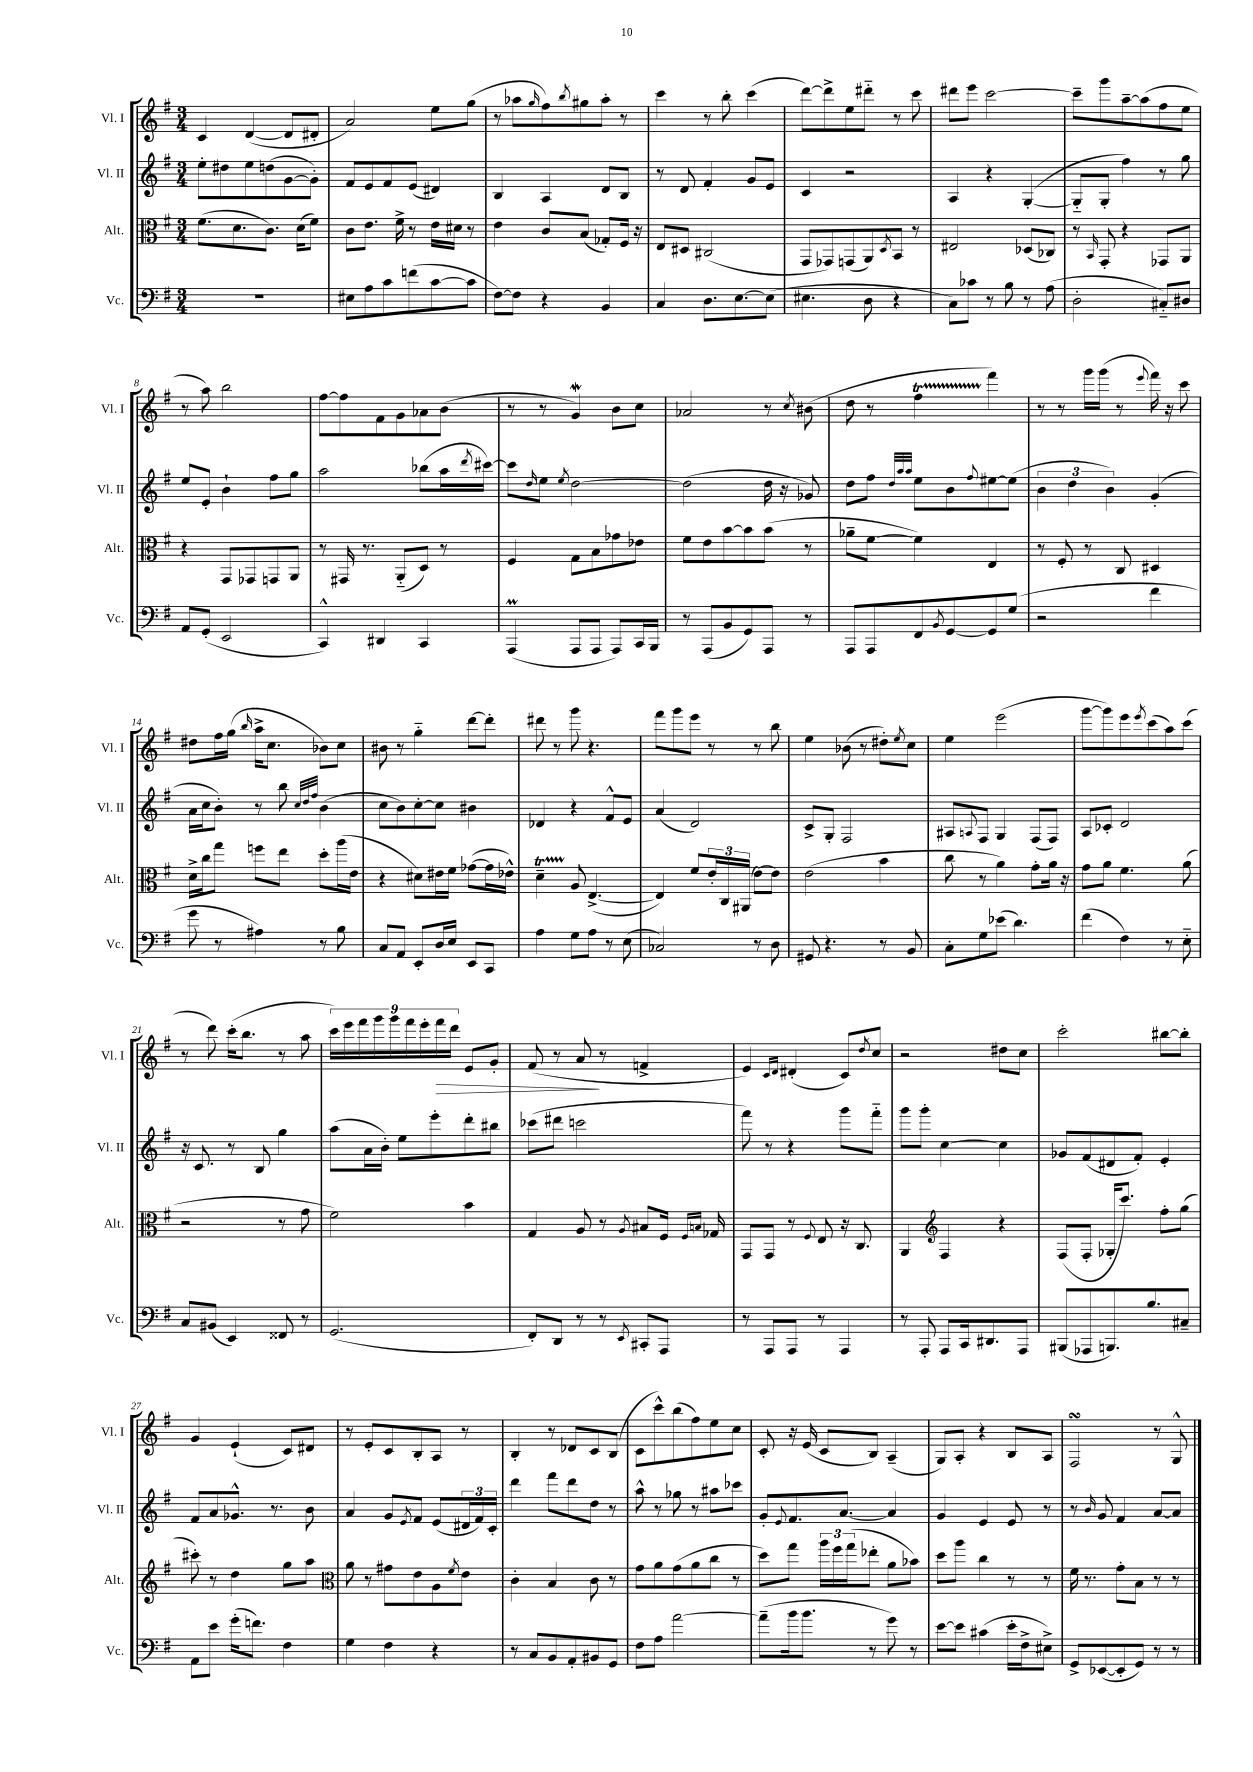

**kern	**kern	**kern	**kern	**dynam
*part4	*part3	*part2	*part1	*part1
*staff4	*staff3	*staff2	*staff1	*staff1
*I"Vc.	*I"Alt.	*I"Vl. II	*I"Vl. I	*
*I'Vc.	*I'Alt.	*I'Vl. II	*I'Vl. I	*
*clefF4	*clefC3	*clefG2	*clefG2	*
*k[f#]	*k[f#]	*k[f#]	*k[f#]	*
*M3/4	*M3/4	*M3/4	*M3/4	*
=1	=1	=1	=1	=1
2.r	(8.f#\L	8ee'\L	4c/	.
.	.	8dd#X\	.	.
.	8.d\	.	.	.
.	.	8ee\	([4d/	.
.	8.c\J)	(8ddn\	.	.
.	.	[8g\	8d/L]	.
.	(16d\KL	.	.	.
.	8f#\J)	8g'\J])	8d#X'/J	.
=2	=2	=2	=2	=2
8E#X\L	8c\L	8f#/L	2a/)	.
8A\	8.e\J	8e/	.	.
8c\	.	8f#/	.	.
.	16f#^\	.	.	.
(8fn\	8r	(8e/J	.	.
[8c\	16e\LL	4d#X/)	8ee\L	.
.	16d#X\JJ	.	.	.
8c\J]	8r	.	(8gg\J	.
=3	=3	=3	=3	=3
[8F#\L)	4e\	4B/	8r	.
8F#\J]	.	.	8aa-X\L	.
.	.	.	16qqgg/	.
4r	8c/L	4A/	8ff#\)	.
.	.	.	8qbb/	.
.	(8B/J	.	8gg#X\	.
4BB/	8G-X'/L)	8d/L	8aa-'\J	.
.	16F#/Jk	8B/J	8r	.
.	16r	.	.	.
=4	=4	=4	=4	=4
4C/	8E/L	8r	4ccc\	.
.	8D#X/J	8d/	.	.
8.D\L	(2C#X/	4f#'/	8r	.
.	.	.	8bb'\	.
[8.E\	.	.	.	.
.	.	8g/L	(4ccc\	.
(8E\J]	.	8e/J	.	.
=5	=5	=5	=5	=5
4.E#X\	8GG/L	4c/	[8ddd\L)	.
.	8GG-X/)	.	8ddd^\]	.
.	(8GGn/	2r	8ee\	.
8D\	8AA/)	.	8ddd#X\J	.
.	8qD/	.	.	.
4r	8BB/J	.	8r	.
.	8r	.	8ccc\	.
=6	=6	=6	=6	=6
8C\L)	2E#X/	4A/	8ddd#X\L	.
8c-X\J	.	.	8eee\J	.
8r	.	4r	[2ccc\	.
8B\	.	.	.	.
8r	(8D-X/L	([4G'/	.	.
(8A\	8C-X/J)	.	.	.
=7	=7	=7	=7	=7
2D'\	8r	8G/L]	8ccc~\L]	.
.	16qqBB/	.	.	.
.	8GG'/	8G'/J	8ggg\	.
.	4r	4ff#\)	[8aa~\	.
.	.	.	(8aa\]	.
8C#X/L)	8GG-X/L	8r	8ff#\	.
8D#X/J	8AA/J	8gg\	8ee\J	.
!!LO:LB:g=z
=8	=8	=8	=8	=8
8AA/L	4r	8ee/L	8r	.
(8GG'/J	.	8e'/J	8aa\)	.
2EE/	8GG/L	4b`\	2bb\	.
.	8GG-X/	.	.	.
.	8GGn/	8ff#\L	.	.
.	8AA/J	8gg\J	.	.
=9	=9	=9	=9	=9
4CC^^/)	8r	2aa\	[8ff#\L	.
.	16GG#X/	.	8ff#\]	.
.	8.r	.	.	.
4DD#X/	.	.	8f#\	.
.	(8AA/L	.	8g\	.
4CC/	8D/J)	(8bb-X\L	8a-X\	.
.	8r	16aa\L	(8b\J	.
.	.	8qddd/	.	.
.	.	[16ccc#X\JJ)	.	.
=10	=10	=10	=10	=10
(4AAAM/	4F#/	8ccc#\L]	8r	.
.	.	16qqdd/	.	.
.	.	8ee\J	8r	.
.	.	8qee/	.	.
8AAA/L	8G\L	[2dd\	4gw/)	.
8AAA/J	8B\	.	.	.
8AAA/L)	8g-X\	.	8b\L	.
16CC/L	8e-X\J	.	8cc\J	.
16BBB/JJ	.	.	.	.
=11	=11	=11	=11	=11
8r	8f#\L	(2dd\]	2a-X/	.
(8AAA/L	8e\	.	.	.
8BB/	[8b\	.	.	.
8GG/)	8b\]	.	.	.
8AAA/J	(8b\J	16dd\	8r	.
.	.	16r	.	.
.	.	.	8qcc/	.
8r	8r	8g-X/)	(8b#X\	.
=12	=12	=12	=12	=12
8AAA/L	8a-X~\L	8dd\L	8dd\	.
8AAA/	[8f#\J	8ff#\J	8r	.
.	.	32qqdd/LLL	.	.
.	.	32qqaa/	.	.
.	.	32qqaa/JJJ	.	.
8FF#/	4f#\])	8ee\L	4ff#t\	.
8qBB/	.	.	.	.
[8GG/	.	8b\	.	.
.	.	8qqff#/	.	.
8GG/]	4E/	[8ee#X\	4fff#\)	.
(8G/J	.	(8ee#\J]	.	.
=13	=13	=13	=13	=13
2r	8r	6b\	8r	.
.	8F#'/	.	8r	.
.	.	6dd\	.	.
.	8r	.	16ggg\LL	.
.	.	.	(16ggg\JJ	.
.	.	6b\)	.	.
.	8C/	.	8r	.
.	.	.	8qqeee/	.
4f#\	4D#X/	(4g'/	16fff#\)	.
.	.	.	16r	.
.	.	.	8ccc\	.
!!LO:LB:g=z
=14	=14	=14	=14	=14
8g\	16d^\LL	16a\LL	8dd#X\L	.
.	16cc\J	16cc\J	.	.
8r	8gg\J	8b'\J)	16ff#\L	.
.	.	.	(16gg\JJ	.
.	.	.	16qqbb/	.
4A#X\)	8ffn\L	8r	16aa^\KL	.
.	.	.	8.cc\J	.
.	8ee\J	8bb\	.	.
.	.	32qqcc/LLL	.	.
.	.	32qqdd/	.	.
.	.	32qqff#/JJJ	.	.
8r	8dd'\L	(4b\	8b-X\L)	.
8B\	(16aa\L	.	8cc\J	.
.	16e\JJ	.	.	.
=15	=15	=15	=15	=15
8C/L	4r	8cc\L	8b#X\	.
8AA/J	.	8b\)	8r	.
8EE'/L	8d#X\L)	[8cc'\	4gg\	.
16D/L	16e#X\L	8cc\J]	.	.
16E/JJ	16f#\JJ	.	.	.
8EE/L	([8g-X\L	4b#X\	[8ddd\L	.
8CC/J	16g-\L]	.	8ddd'\J]	.
.	16e-X^^\JJ)	.	.	.
=16	=16	=16	=16	=16
4A\	4dT~\	4d-X/	8ddd#X\	.
.	.	.	8r	.
8G\L	8A/	4r	8ggg\	.
8A\J	([4.E^/	.	4.r	.
8r	.	8f#^^/L	.	.
(8E\	.	8e/J	.	.
=17	=17	=17	=17	=17
2C-X/)	4E/])	(4a/	8fff#\L	.
.	.	.	8ggg\	.
.	8f#/L	2d/)	8eee\J	.
.	24e'/L	.	8r	.
.	24C/	.	.	.
.	(24AA#X/JJ	.	.	.
8r	[8e\L)	.	8r	.
8D\	8e\J]	.	8bb\	.
=18	=18	=18	=18	=18
8GG#X/	(2e\	8c^/L	4ee\	.
4.r	.	8G'/J	.	.
.	.	2F#/	(8b-X\	.
.	.	.	8r	.
8r	4b\	.	8dd#X'\L)	.
.	.	.	8qee/	.
8BB/	.	.	8cc\J	.
=19	=19	=19	=19	=19
8C'\L	8cc\	8A#X/L	4ee\	.
.	.	8qqAn/	.	.
8G\	8r	8F#/J	.	.
(8e-X\J	4a\)	4G/	(2eee\	.
4.d\)	.	.	.	.
.	8g'\L	(8F#/L	.	.
.	16a\Jk	8F#/J)	.	.
.	16r	.	.	.
=20	=20	=20	=20	=20
(4f#\	8g\L	8A/L	[8ggg\L	.
.	8a\J	8c-X'/J	8ggg\])	.
4F#\)	4.f#\	2d/	8eee\	.
.	.	.	8qeee/	.
.	.	.	(8ccc\	.
8r	.	.	8aa\)	.
8E\	(8a\	.	(8ccc\J	.
!!LO:LB:g=z
=21	=21	=21	=21	=21
8C/L	2r	16r	8r	.
.	.	8.c/	.	.
(8BB#X/J	.	.	8ddd\)	.
4EE/)	.	8r	(16ccc'\KL	.
.	.	.	8.bb\J	.
.	.	8B/	.	.
8FF##X/	8r	4gg\	8r	.
8r	8g\	.	8aa\	.
=22	=22	=22	=22	=22
(2.GG/	2f#\)	(8aa\L	18ccc\LL)	.
.	.	.	18eee\	.
.	.	.	18fff#\	.
.	.	16a\L	.	.
.	.	.	18ggg\	.
.	.	16b'\JJ)	.	.
.	.	.	18ggg\	.
.	.	8ee\L	.	.
.	.	.	18fff#\	.
.	.	.	18eee'\	.
.	.	8eee'\	.	.
!	!	!	!	!LO:HP:b
.	.	.	18fff#\	>
.	.	.	18ddd\JJ	.
.	4b\	8ddd'\	8e/L	.
.	.	8bb#X\J	8g'/J	.
=23	=23	=23	=23	=23
8FF#'/L)	4G/	(8ccc-X\L	(8f#/	.
8DD/J	.	8ddd#X\J	8r	.
8r	8A/	2cccn\	8a/	.
8r	8r	.	8r	]
8qEE/	8qA/	.	.	.
8CC#X'/L	8B#X/L	.	4fn^/	.
8AAA/J	16F#/Jk	.	.	.
.	16qqF#/LL	.	.	.
.	16qqBn/JJ	.	.	.
.	16G-X/	.	.	.
=24	=24	=24	=24	=24
8r	8GG/L	8fff#\)	4e/)	.
8AAA/L	8GG/J	8r	.	.
.	.	.	16qqc/LL	.
.	.	.	16qqd/JJ	.
8AAA/J	8r	4r	(4d#X'/	.
.	8qqF#/	.	.	.
8r	8E/	.	.	.
4AAA/	16r	8ggg\L	8c/L)	.
.	8.C/	.	.	.
.	.	.	8qdd/	.
.	.	8fff#\J	8cc/J	.
=25	=25	=25	=25	=25
8r	4AA/	8ggg\L	2r	.
8AAA'/	.	8ggg'\J	.	.
*	*clefG2	*	*	*
8AAA/L	4F#/	[4cc\	.	.
16CC/k	.	.	.	.
8.DD#X/	.	.	.	.
.	4r	4cc\]	8dd#X\L	.
8AAA/J	.	.	8cc\J	.
=26	=26	=26	=26	=26
(8BBB#X/L	(8F#/L	8g-X/L	2ccc'\	.
8AAA-X/	8F#'/J	(8f#/	.	.
8.BBBn/)	16G-X'/KL	8d#X/	.	.
.	8.ccc/J)	.	.	.
.	.	8f#'/J)	.	.
8.B/	.	.	.	.
.	8ff#'\L	4e'/	[8bb#X\L	.
8C#X~/J	(8gg\J	.	8bb#'\J]	.
!!LO:LB:g=z
=27	=27	=27	=27	=27
8AA\L	8ccc#X'\)	8f#/L	4g/	.
8e\J	8r	8a/	.	.
(16g'\KL	4dd\	8.g-X^^/J	(4e`/	.
8.fn\J)	.	.	.	.
.	.	8.r	.	.
4F#\	8gg\L	.	8c/L)	.
.	8aa\J	8b\	8d#X/J	.
=28	=28	=28	=28	=28
*	*clefC3	*	*	*
4G\	8a\	4a/	8r	.
.	8r	.	8e'/L	.
4F#\	8g#X\L	8g/L	8c/	.
.	.	8qe/	.	.
.	8e\	8f#/J	8B'/	.
4r	8A\	(8e/L	8A/J	.
.	8qf#/	.	.	.
.	8e\J	24d#X/L	8r	.
.	.	24f#/)	.	.
.	.	24c'/JJ	.	.
=29	=29	=29	=29	=29
8r	4c'\	4ddd\	4B'/	.
8C/L	.	.	.	.
8BB/	4B/	8fff#\L	8r	.
8AA'/	.	8ddd\	8d-X/L	.
8BB#X/	8c\	8dd\J	8c/	.
8GG/J	8r	8r	(8B/J	.
=30	=30	=30	=30	=30
8F#\L	8g\L	8aa^^\	8c\L	.
8A\J	8a\	8r	8ccc^^\)	.
[2a\	(8g\	8gg-X\	(8bb\	.
.	8a\	8r	8ff#\)	.
.	8cc\J	8aa#X\L	8ee\	.
.	8r	8ccc-X\J	8cc\J	.
=31	=31	=31	=31	=31
(8a~\L]	8dd\L)	8g'/L	8c'/	.
.	.	8qqe/	.	.
16b\k	8gg\J	8.f#/	16r	.
8.b\J	.	.	(16e/	.
.	24aa\LL	.	8c/L	.
.	24ff#\	.	.	.
.	.	[8.a/J	.	.
.	(24gg\J	.	.	.
8r	8ee-X'\J	.	8B/J)	.
8g\)	8a\L	4a/]	(4A~/	.
8r	8b-X\J)	.	.	.
=32	=32	=32	=32	=32
[8e\L	8dd\L	4g/	8G/L)	.
8e\J]	8aa\J	.	8A'/J	.
(4c#X\	4cc\	4e/	4r	.
16e'\LL	8r	8e/	8B/L	.
16F#^\J	.	.	.	.
8E#X^\J)	8r	8r	8A/J	.
=33	=33	=33	=33	=33
8GG^/L	16f#\	8r	2F#sSsS/	.
.	8.r	.	.	.
.	.	16qqb/	.	.
([8EE-X/	.	8g/	.	.
8EE-'/]	8g'\L	4f#/	.	.
8GG/J)	8B\J	.	.	.
8r	8r	[8a/L	8r	.
8r	8r	8a/J]	8G^^/	.
==	==	==	==	==
*-	*-	*-	*-	*-
